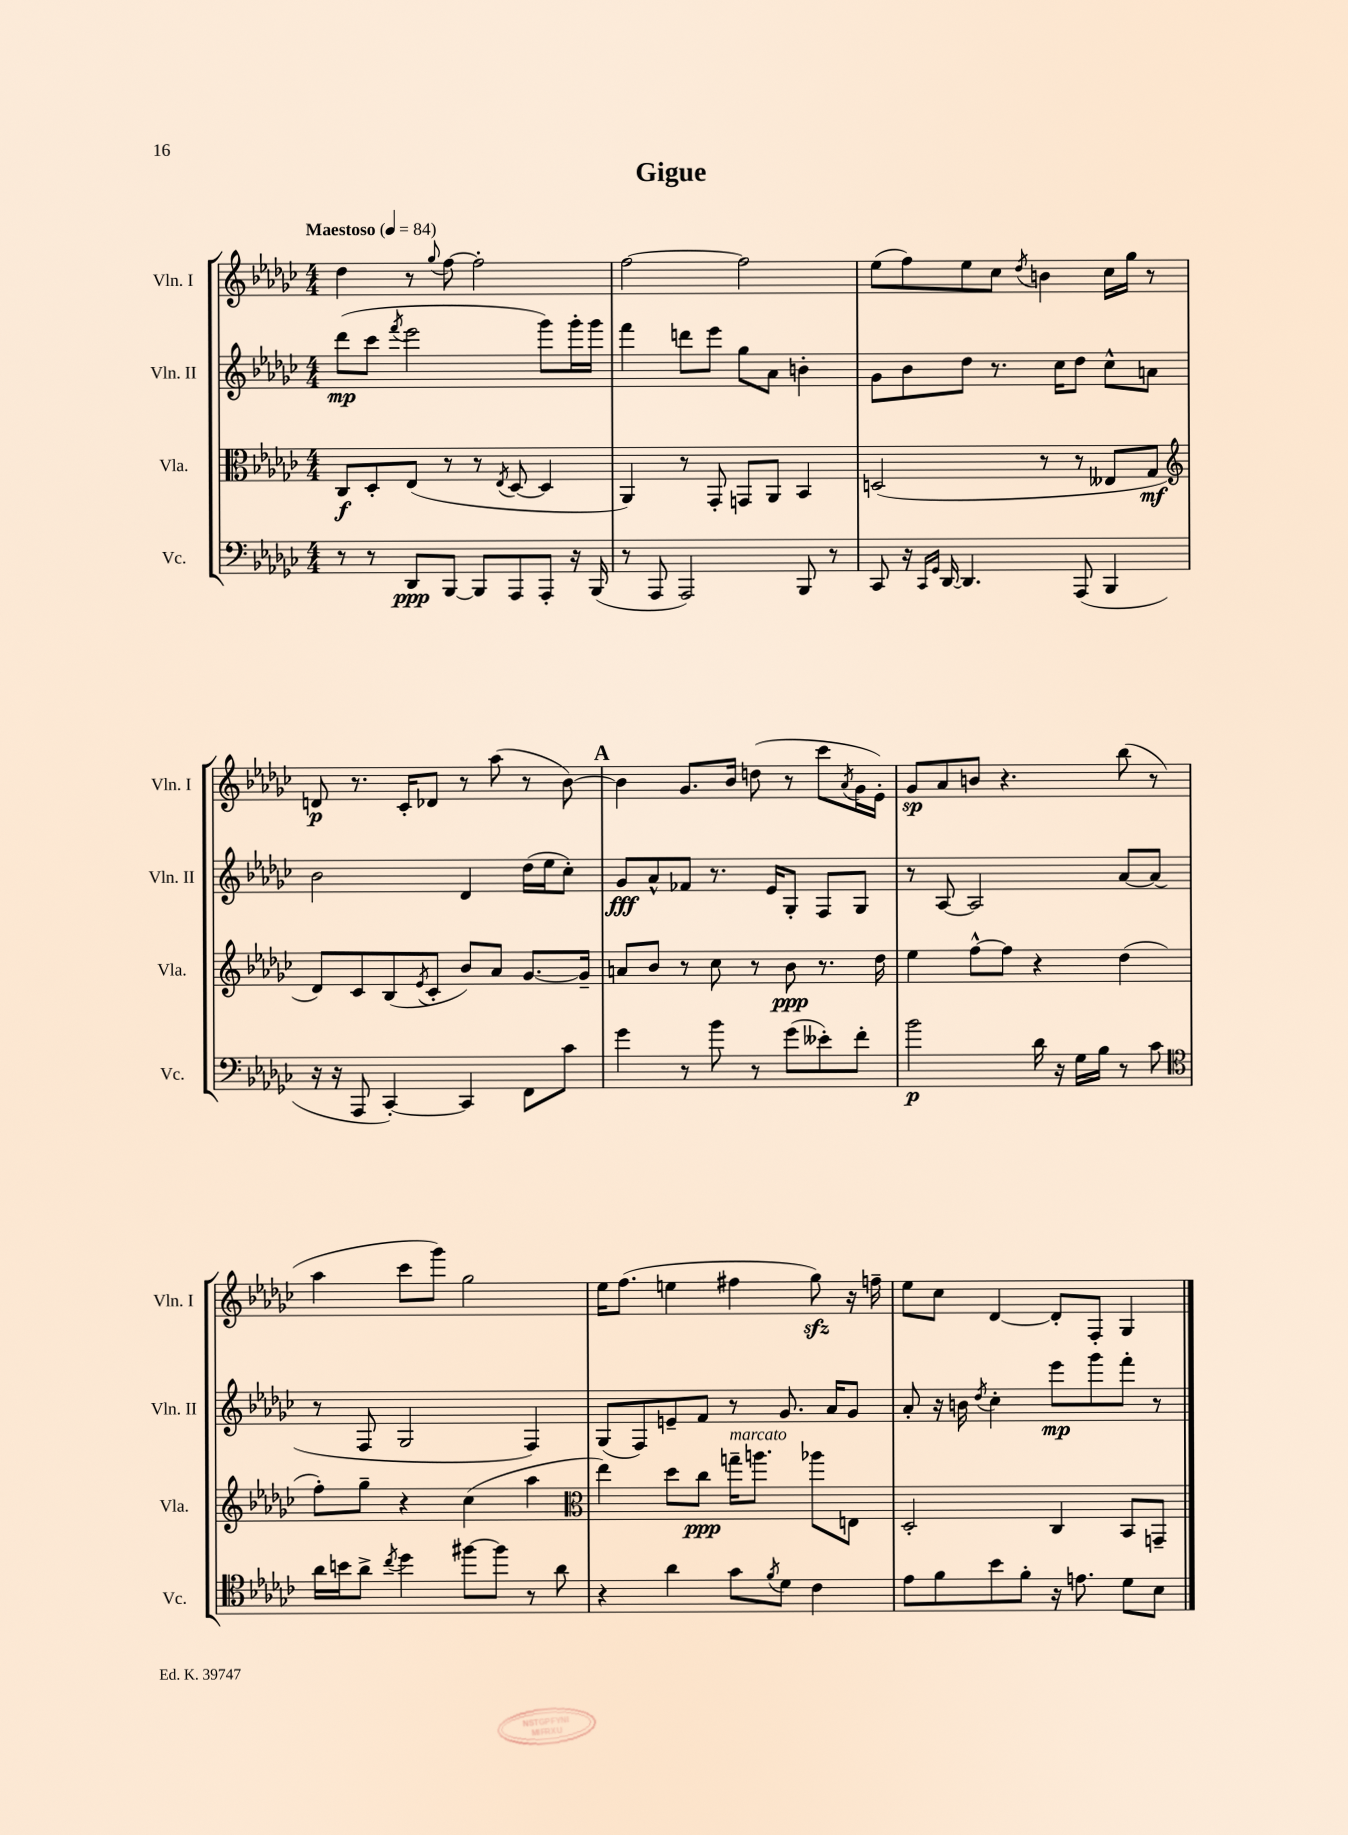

**kern	**dynam	**kern	**dynam	**kern	**dynam	**kern	**dynam
*part4	*part4	*part3	*part3	*part2	*part2	*part1	*part1
*staff4	*staff4	*staff3	*staff3	*staff2	*staff2	*staff1	*staff1
*I"Vc.	*	*I"Vla.	*	*I"Vln. II	*	*I"Vln. I	*
*I'Vc.	*	*I'Vla.	*	*I'Vln. II	*	*I'Vln. I	*
*clefF4	*	*clefC3	*	*clefG2	*	*clefG2	*
*k[b-e-a-d-g-c-]	*	*k[b-e-a-d-g-c-]	*	*k[b-e-a-d-g-c-]	*	*k[b-e-a-d-g-c-]	*
*M4/4	*	*M4/4	*	*M4/4	*	*M4/4	*
*MM84	*	*MM84	*	*MM84	*	*MM84	*
=1	=1	=1	=1	=1	=1	=1	=1
!	!	!	!	!	!	!LO:TX:a:B:t=Maestoso	!
8r	.	8C-/L	f	(8ddd-\L	mp	4dd-\	.
8r	.	8D-'/	.	8ccc-\J	.	.	.
.	.	.	.	8qfff/	.	.	.
8DD-/L	ppp	(8E-/J	.	2eee-\	.	8r	.
.	.	.	.	.	.	8qqgg-/	.
[8BBB-/J	.	8r	.	.	.	[8ff\	.
8BBB-/L]	.	8r	.	.	.	2ff'\]	.
.	.	8qE-/	.	.	.	.	.
8AAA-/	.	[8D-/	.	.	.	.	.
8AAA-'/J	.	4D-/]	.	8ggg-\L)	.	.	.
16r	.	.	.	16ggg-'\L	.	.	.
(16BBB-/	.	.	.	16ggg-\JJ	.	.	.
=2	=2	=2	=2	=2	=2	=2	=2
8r	.	4AA-/)	.	4fff\	.	[2ff\	.
8AAA-/	.	.	.	.	.	.	.
2AAA-/)	.	8r	.	8dddn\L	.	.	.
.	.	8GG-'/	.	8eee-\J	.	.	.
.	.	8GGn/L	.	8gg-\L	.	2ff\]	.
.	.	8AA-/J	.	8a-\J	.	.	.
8BBB-/	.	4BB-/	.	4bn'\	.	.	.
8r	.	.	.	.	.	.	.
=3	=3	=3	=3	=3	=3	=3	=3
8CC-/	.	(2Dn/	.	8g-\L	.	(8ee-\L	.
16r	.	.	.	8b-\	.	8ff\)	.
16qqCC-/LL	.	.	.	.	.	.	.
16qqGG-/JJ	.	.	.	.	.	.	.
[16DD-/	.	.	.	.	.	.	.
4.DD-/]	.	.	.	8dd-\J	.	8ee-\	.
.	.	.	.	8.r	.	8cc-\J	.
.	.	.	.	.	.	8qdd-/	.
.	.	8r	.	.	.	4bn\	.
.	.	.	.	16cc-\KL	.	.	.
(8AAA-/	.	8r	.	8dd-\J	.	.	.
4BBB-/	.	8E--X/L	.	8cc-^^\L	.	16cc-\LL	.
.	.	.	.	.	.	16gg-\JJ	.
.	.	8G-/J	mf	8an\J	.	8r	.
!!LO:LB:g=z
=4	=4	=4	=4	=4	=4	=4	=4
*	*	*clefG2	*	*	*	*	*
16r	.	8d-/L)	.	2b-\	.	8dn/	p
16r	.	.	.	.	.	.	.
8AAA-/	.	8c-/	.	.	.	8.r	.
[4CC-'/)	.	(8B-/	.	.	.	.	.
.	.	.	.	.	.	16c-'/KL	.
.	.	8qe-/	.	.	.	.	.
.	.	8c-'/J	.	.	.	8d-X/J	.
4CC-/]	.	8b-/L)	.	4d-/	.	8r	.
.	.	8a-/J	.	.	.	(8aa-\	.
8FF\L	.	[8.g-/L	.	(16dd-\LL	.	8r	.
.	.	.	.	16ee-\J	.	.	.
8c-\J	.	.	.	8cc-'\J)	.	[8b-\)	.
.	.	16g-~/Jk]	.	.	.	.	.
!!LO:REH:place=s1:t=A
=5	=5	=5	=5	=5	=5	=5	=5
4g-\	.	8an/L	.	8g-/L	fff	4b-\]	.
.	.	8b-/J	.	8a-^^/	.	.	.
8r	.	8r	.	8f-X/J	.	8.g-/L	.
8b-\	.	8cc-\	.	8.r	.	.	.
.	.	.	.	.	.	16b-/Jk	.
8r	.	8r	.	.	.	(8ddn\	.
.	.	.	.	16e-/KL	.	.	.
(8g-\L	.	8b-\	ppp	8G-'/J	.	8r	.
8e--X'\)	.	8.r	.	8F/L	.	8ccc-\L	.
.	.	.	.	.	.	8qa-/	.
8f'\J	.	.	.	8G-/J	.	16g-\L	.
.	.	16dd-\	.	.	.	16e-'\JJ)	.
=6	=6	=6	=6	=6	=6	=6	=6
2b-\	p	4ee-\	.	8r	.	8g-/L	sp
.	.	.	.	[8A-/	.	8a-/	.
.	.	[8ff^^\L	.	2A-/]	.	8bn/J	.
.	.	8ff\J]	.	.	.	4.r	.
16d-\	.	4r	.	.	.	.	.
16r	.	.	.	.	.	.	.
16G-\LL	.	.	.	.	.	.	.
16B-\JJ	.	.	.	.	.	.	.
8r	.	(4dd-\	.	[8a-/L	.	(8bb-\	.
8c-\	.	.	.	(8a-/J]	.	8r	.
!!LO:LB:g=z
=7	=7	=7	=7	=7	=7	=7	=7
*clefC4	*	*	*	*	*	*	*
16a-\LL	.	8ff'\L)	.	8r	.	4aa-\	.
16bn\J	.	.	.	.	.	.	.
8a-^\J	.	8gg-~\J	.	8F/	.	.	.
8qcc-/	.	.	.	.	.	.	.
4dd-\	.	4r	.	2G-/	.	8ccc-\L	.
.	.	.	.	.	.	8ggg-\J)	.
[8ff#X\L	.	(4cc-\	.	.	.	2gg-\	.
8ff#\J]	.	.	.	.	.	.	.
8r	.	4aa-\	.	4F/)	.	.	.
8a-\	.	.	.	.	.	.	.
=8	=8	=8	=8	=8	=8	=8	=8
*	*	*clefC3	*	*	*	*	*
4r	.	4ee-\)	.	(8G-/L	.	16ee-\KL	.
.	.	.	.	.	.	(8.ff\J	.
.	.	.	.	8F/)	.	.	.
4a-\	.	8dd-\L	.	8en~/	.	4een\	.
.	.	8cc-\J	ppp	8f/J	.	.	.
!	!	!LO:TX:a:i:t=marcato	!	!	!	!	!
8g-\L	.	16ggn~\KL	.	8r	.	4ff#X\	.
.	.	8.aan\J	.	.	.	.	.
8qf/	.	.	.	.	.	.	.
8d-\J	.	.	.	8.g-/	.	.	.
4c-\	.	8aa-X\L	.	.	.	8gg-zz\)	.
.	.	.	.	16a-/KL	.	.	.
.	.	8En\J	.	8g-/J	.	16r	.
.	.	.	.	.	.	16ffn~\	.
=9	=9	=9	=9	=9	=9	=9	=9
8e-\L	.	2D-'/	.	8a-'/	.	8ee-\L	.
8f\	.	.	.	16r	.	8cc-\J	.
.	.	.	.	16bn\	.	.	.
.	.	.	.	8qdd-/	.	.	.
8b-\	.	.	.	4cc-'\	.	[4d-/	.
8f'\J	.	.	.	.	.	.	.
16r	.	4C-/	.	8eee-\L	mp	8d-'/L]	.
8.en\	.	.	.	.	.	.	.
.	.	.	.	8ggg-\	.	8F'/J	.
8d-\L	.	8BB-/L	.	8fff'\J	.	4G-/	.
8B-\J	.	8GGn~/J	.	8r	.	.	.
==	==	==	==	==	==	==	==
*-	*-	*-	*-	*-	*-	*-	*-
